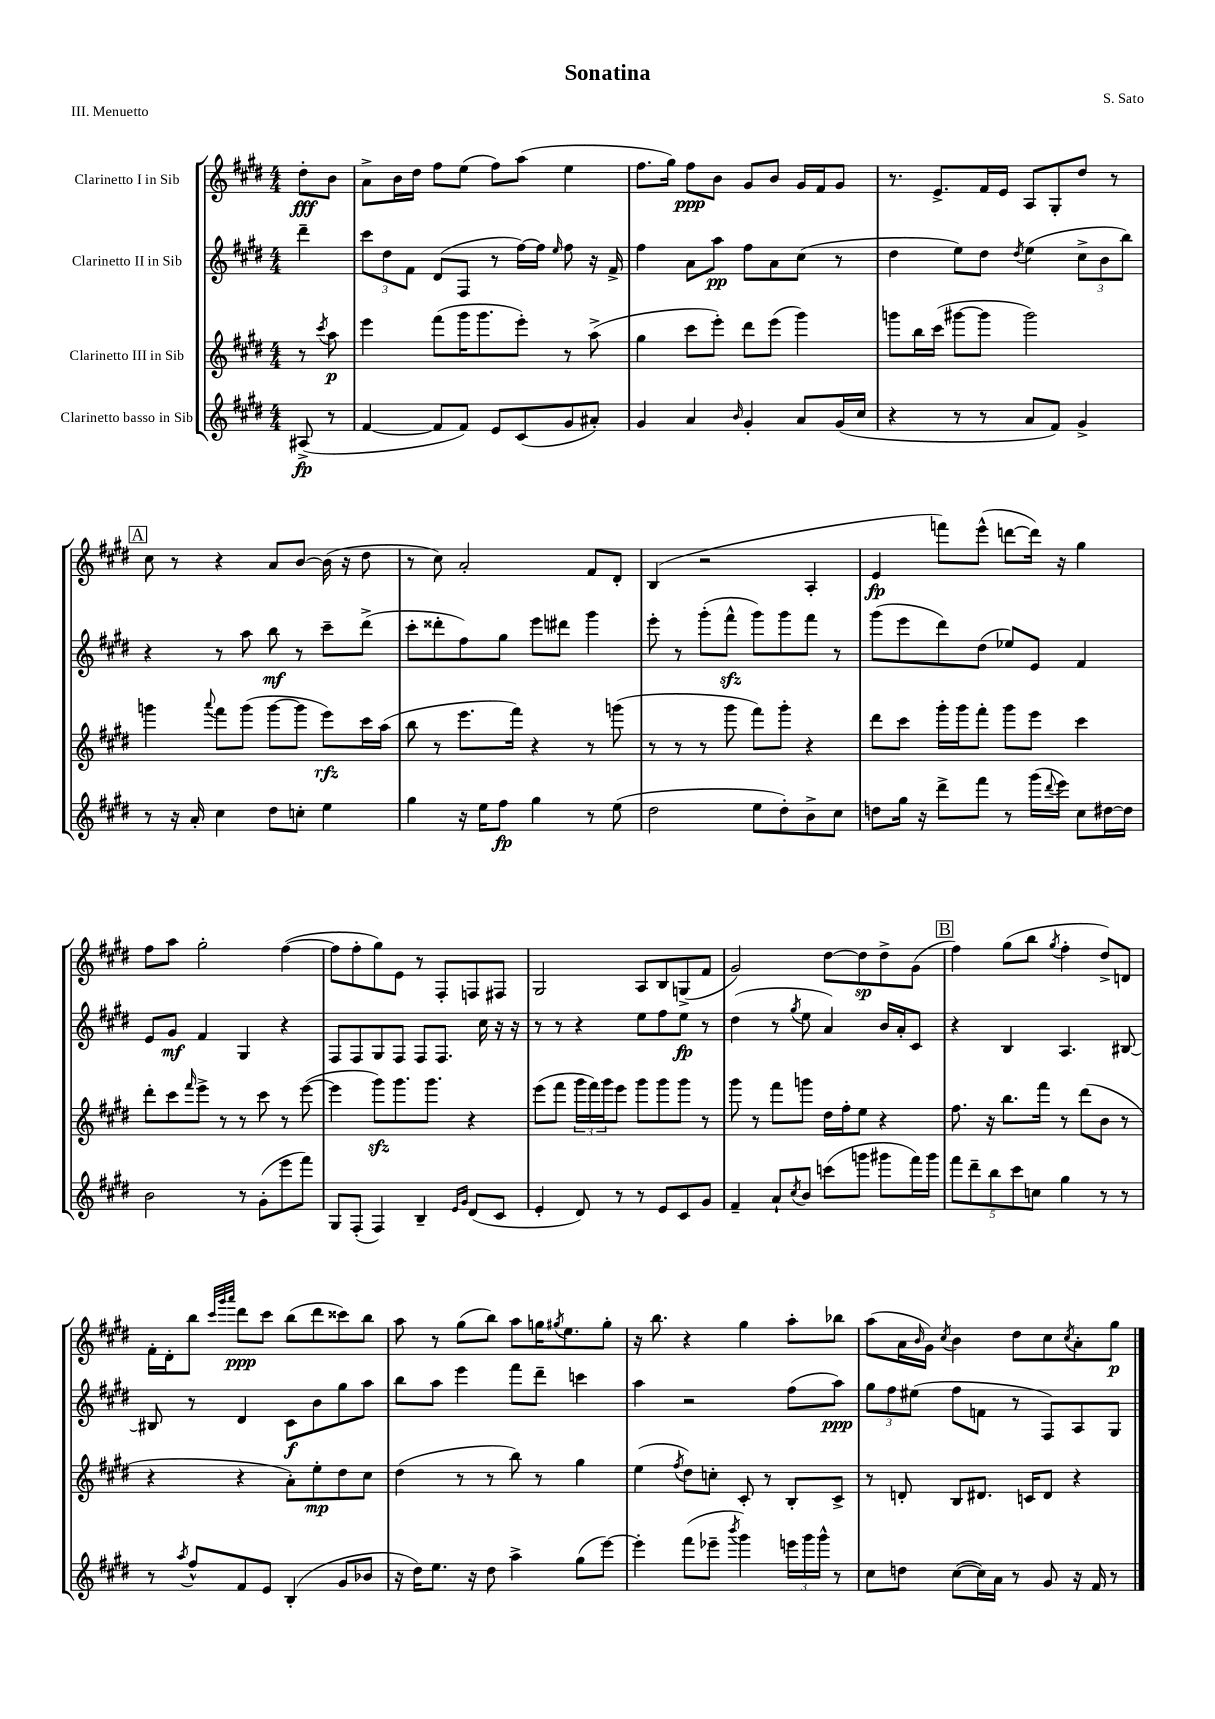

**kern	**dynam	**kern	**dynam	**kern	**dynam	**kern	**dynam
*part4	*part4	*part3	*part3	*part2	*part2	*part1	*part1
*staff4	*staff4	*staff3	*staff3	*staff2	*staff2	*staff1	*staff1
*I"Clarinetto basso in Sib	*	*I"Clarinetto III in Sib	*	*I"Clarinetto II in Sib	*	*I"Clarinetto I in Sib	*
*clefG2	*	*clefG2	*	*clefG2	*	*clefG2	*
*k[f#c#g#d#]	*	*k[f#c#g#d#]	*	*k[f#c#g#d#]	*	*k[f#c#g#d#]	*
*M4/4	*	*M4/4	*	*M4/4	*	*M4/4	*
=	=	=	=	=	=	=	=
(8A#X^/	fp	8r	.	4ddd#~\	.	8dd#'\L	fff
.	.	8qccc#/	.	.	.	.	.
8r	.	8aa\	p	.	.	8b\J	.
=1	=1	=1	=1	=1	=1	=1	=1
[4f#/	.	4eee\	.	12ccc#\L	.	8a^\L	.
.	.	.	.	12dd#\	.	.	.
.	.	.	.	.	.	16b\L	.
.	.	.	.	12f#\J	.	.	.
.	.	.	.	.	.	16dd#\JJ	.
8f#/L]	.	(8fff#\L	.	(8d#/L	.	8ff#\L	.
8f#/J)	.	16ggg#\K	.	8F#/J	.	(8ee\J	.
.	.	8.ggg#\	.	.	.	.	.
8e/L	.	.	.	8r	.	8ff#\L)	.
(8c#/	.	8eee'\J)	.	[16ff#\LL)	.	(8aa\J	.
.	.	.	.	16ff#\JJ]	.	.	.
.	.	.	.	16qqee/	.	.	.
8g#/	.	8r	.	8ff#\	.	4ee\	.
8a#X'/J)	.	(8aa^\	.	16r	.	.	.
.	.	.	.	16f#^/	.	.	.
=2	=2	=2	=2	=2	=2	=2	=2
4g#/	.	4gg#\	.	4ff#\	.	8.ff#\L	.
.	.	.	.	.	.	16gg#\Jk)	.
4a/	.	8ccc#\L	.	8a\L	.	8ff#\L	ppp
.	.	8eee'\J)	.	8aa\J	pp	8b\J	.
16qqb/	.	.	.	.	.	.	.
4g#'/	.	8ddd#\L	.	8ff#\L	.	8g#/L	.
.	.	(8eee\J	.	8a\	.	8b/J	.
8a/L	.	4ggg#\)	.	(8cc#\J	.	16g#/LL	.
.	.	.	.	.	.	16f#/J	.
(16g#/L	.	.	.	8r	.	8g#/J	.
16cc#/JJ	.	.	.	.	.	.	.
=3	=3	=3	=3	=3	=3	=3	=3
4r	.	8gggn\L	.	4dd#\	.	8.r	.
.	.	16bb\L	.	.	.	.	.
.	.	(16ccc#\JJ	.	.	.	8.e^/L	.
8r	.	[8ggg#X\L	.	8ee\L)	.	.	.
8r	.	8ggg#\J]	.	8dd#\J	.	16f#/L	.
.	.	.	.	.	.	16e/JJ	.
.	.	.	.	8qdd#/	.	.	.
8a/L	.	2ggg#\)	.	(4ee\	.	8A/L	.
8f#/J)	.	.	.	.	.	8G#'/	.
4g#^/	.	.	.	12cc#^\L	.	8dd#/J	.
.	.	.	.	12b\	.	.	.
.	.	.	.	.	.	8r	.
.	.	.	.	12bb\J)	.	.	.
!!LO:LB:g=z
!!LO:REH:place=s1:t=A
=4	=4	=4	=4	=4	=4	=4	=4
8r	.	4gggn\	.	4r	.	8cc#\	.
16r	.	.	.	.	.	8r	.
16a'/	.	.	.	.	.	.	.
.	.	8qqaaa/	.	.	.	.	.
4cc#\	.	8fff#\L	.	8r	.	4r	.
.	.	(8ggg\J	.	8aa\	.	.	.
8dd#\L	.	[8ggg\L	.	8bb\	mf	8a/L	.
8ccn'\J	.	8ggg\J]	.	8r	.	[8b/J	.
4ee\	.	8eee\L)	rfz	8ccc#~\L	.	(16b\]	.
.	.	.	.	.	.	16r	.
.	.	16ccc#\L	.	(8ddd#^\J	.	8dd#\	.
.	.	(16aa\JJ	.	.	.	.	.
=5	=5	=5	=5	=5	=5	=5	=5
4gg#\	.	8bb\	.	8ccc#'\L	.	8r	.
.	.	8r	.	8ddd##X'\	.	8cc#\)	.
16r	.	8.eee\L	.	8ff#\)	.	2a'/	.
16ee\KL	.	.	.	.	.	.	.
8ff#\J	fp	.	.	8gg#\J	.	.	.
.	.	16fff#\Jk)	.	.	.	.	.
4gg#\	.	4r	.	8eee\L	.	.	.
.	.	.	.	8ddd#X\J	.	.	.
8r	.	8r	.	4ggg#\	.	8f#/L	.
(8ee\	.	(8gggn\	.	.	.	8d#'/J	.
=6	=6	=6	=6	=6	=6	=6	=6
2dd#\	.	8r	.	8eee'\	.	(4B/	.
.	.	8r	.	8r	.	.	.
.	.	8r	.	(8ggg#'\L	.	2r	.
.	.	8ggg#\	.	8fff#zz^^\J	.	.	.
8ee\L	.	8fff#\L)	.	8ggg#\L)	.	.	.
8dd#'\)	.	8ggg#'\J	.	8ggg#\	.	.	.
8b^\	.	4r	.	8fff#\J	.	4A'/	.
8cc#\J	.	.	.	8r	.	.	.
=7	=7	=7	=7	=7	=7	=7	=7
8ddn\L	.	8ddd#\L	.	(8ggg#\L	.	4e/	fp
16gg#\Jk	.	8ccc#\J	.	8eee\	.	.	.
16r	.	.	.	.	.	.	.
8ddd#^\L	.	16ggg#'\LL	.	8ddd#\)	.	8fffn\L)	.
.	.	16ggg#\J	.	.	.	.	.
8fff#\J	.	8fff#'\J	.	(8dd#\J	.	(8eee^^\J	.
8r	.	8ggg#\L	.	8ee-X/L)	.	[8dddn\L	.
(16ggg#\LL	.	8eee\J	.	8e/J	.	16ddd\Jk])	.
8qqddd#/	.	.	.	.	.	.	.
16eee\JJ)	.	.	.	.	.	16r	.
8cc#\L	.	4ccc#\	.	4f#/	.	4gg#\	.
[16dd#X\L	.	.	.	.	.	.	.
16dd#\JJ]	.	.	.	.	.	.	.
!!LO:LB:g=z
=8	=8	=8	=8	=8	=8	=8	=8
2b\	.	8ddd#'\L	.	8e/L	.	8ff#\L	.
.	.	8ccc#\	.	8g#/J	mf	8aa\J	.
.	.	16qqfff#/	.	.	.	.	.
.	.	8eee^\J	.	4f#/	.	2gg#'\	.
.	.	8r	.	.	.	.	.
8r	.	8r	.	4G#/	.	.	.
(8g#'\L	.	8ccc#\	.	.	.	.	.
8eee\	.	8r	.	4r	.	([4ff#\	.
8fff#\J)	.	([8eee\	.	.	.	.	.
=9	=9	=9	=9	=9	=9	=9	=9
8G#/L	.	4eee\]	.	8F#/L	.	8ff#\L]	.
(8F#'/J	.	.	.	8F#/	.	8ff#'\	.
4F#/)	.	8ggg#zz\L)	.	8G#/	.	8gg#\)	.
.	.	8.ggg#\	.	8F#/J	.	8e\J	.
4B~/	.	.	.	8F#/L	.	8r	.
.	.	8.ggg#\J	.	.	.	.	.
.	.	.	.	8.F#/J	.	8F#'/L	.
16qqe/LL	.	.	.	.	.	.	.
16qqg#/JJ	.	.	.	.	.	.	.
(8d#/L	.	4r	.	.	.	8Fn/	.
.	.	.	.	16cc#\	.	.	.
8c#/J	.	.	.	16r	.	8F#X/J	.
.	.	.	.	16r	.	.	.
=10	=10	=10	=10	=10	=10	=10	=10
4e'/	.	(8eee\L	.	8r	.	2G#/	.
.	.	8fff#\J	.	8r	.	.	.
8d#/)	.	24ggg#\LL	.	4r	.	.	.
.	.	24fff#\)	.	.	.	.	.
.	.	24ggg#\J	.	.	.	.	.
8r	.	8eee\J	.	.	.	.	.
8r	.	8ggg#\L	.	8ee\L	.	8A/L	.
8e/L	.	8ggg#\	.	8ff#\	.	8B/	.
8c#/	.	8ggg#\J	.	8ee\J	fp	(8Gn^/	.
8g#/J	.	8r	.	8r	.	8f#/J	.
=11	=11	=11	=11	=11	=11	=11	=11
4f#~/	.	8ggg#\	.	(4dd#\	.	2g#/)	.
.	.	8r	.	.	.	.	.
8a`/L	.	8fff#\L	.	8r	.	.	.
8qcc#/	.	.	.	8qgg#/	.	.	.
8b/J	.	8gggn\J	.	8ee\	.	.	.
(8cccn\L	.	16dd#\LL	.	4a/)	.	[8dd#\L	.
.	.	16ff#'\J	.	.	.	.	.
8gggn\J	.	8ee\J	.	.	.	8dd#\]	sp
8ggg#X\L	.	4r	.	16b/LL	.	8dd#^\	.
.	.	.	.	16a'/J	.	.	.
16fff#\L)	.	.	.	8c#/J	.	(8g#\J	.
16ggg#\JJ	.	.	.	.	.	.	.
!!LO:REH:place=s1:t=B
=12	=12	=12	=12	=12	=12	=12	=12
10fff#\L	.	8.ff#\	.	4r	.	4ff#\)	.
10ddd#~\	.	.	.	.	.	.	.
.	.	16r	.	.	.	.	.
10bb\	.	.	.	.	.	.	.
.	.	8.bb\L	.	4B/	.	(8gg#\L	.
10ccc#\	.	.	.	.	.	.	.
.	.	.	.	.	.	8bb\J	.
10ccn\J	.	.	.	.	.	.	.
.	.	16fff#\Jk	.	.	.	.	.
.	.	.	.	.	.	8qgg#/	.
4gg#\	.	8r	.	4.A/	.	4ff#'\	.
.	.	(8ddd#\L	.	.	.	.	.
8r	.	8b\J	.	.	.	8dd#^/L)	.
8r	.	8r	.	[8B#X/	.	8dn/J	.
!!LO:LB:g=z
=13	=13	=13	=13	=13	=13	=13	=13
8r	.	4r	.	8B#X/]	.	16f#'\LL	.
.	.	.	.	.	.	16d#'\J	.
8qaa/	.	.	.	.	.	.	.
8ff#^^/L	.	.	.	8r	.	8bb\J	.
.	.	.	.	.	.	32qqccc#/LLL	.
.	.	.	.	.	.	32qqggg#/	.
.	.	.	.	.	.	32qqaaa/JJJ	.
8f#/	.	4r	.	4d#/	.	8ddd#\L	ppp
8e/J	.	.	.	.	.	8ccc#\J	.
(4B'/	.	8a'\L)	.	8c#\L	f	(8bb\L	.
.	.	8ee'\	mp	8b\	.	8ddd#\	.
8g#/L	.	8dd#\	.	8gg#\	.	8ccc##X\)	.
8b-X/J	.	8cc#\J	.	8aa\J	.	8bb\J	.
=14	=14	=14	=14	=14	=14	=14	=14
16r	.	(4dd#\	.	8bb\L	.	8aa\	.
16dd#\KL)	.	.	.	.	.	.	.
8.ee\J	.	.	.	8aa\J	.	8r	.
.	.	8r	.	4eee\	.	(8gg#\L	.
16r	.	.	.	.	.	.	.
8dd#\	.	8r	.	.	.	8bb\J)	.
4aa^\	.	8bb\)	.	8fff#\L	.	8aa\L	.
.	.	8r	.	8ddd#~\J	.	16ggn\K	.
.	.	.	.	.	.	8qgg#X/	.
.	.	.	.	.	.	8.ee\	.
(8gg#\L	.	4gg#\	.	4cccn\	.	.	.
[8eee\J)	.	.	.	.	.	8gg#'\J	.
=15	=15	=15	=15	=15	=15	=15	=15
4eee'\]	.	(4ee\	.	4aa\	.	16r	.
.	.	.	.	.	.	8.bb\	.
.	.	8qff#/	.	.	.	.	.
(8fff#\L	.	8dd#\L)	.	2r	.	4r	.
8eee-X~\J	.	8ccn'\J	.	.	.	.	.
8qbbb/	.	.	.	.	.	.	.
4ggg#\)	.	8c#'/	.	.	.	4gg#\	.
.	.	8r	.	.	.	.	.
24eeen\LL	.	8B'/L	.	(8ff#\L	.	8aa'\L	.
24ggg#\	.	.	.	.	.	.	.
24ggg#^^\JJ	.	.	.	.	.	.	.
8r	.	8c#^/J	.	8aa\J)	ppp	8bb-X\J	.
=16	=16	=16	=16	=16	=16	=16	=16
8cc#\L	.	8r	.	12gg#\L	.	(8aa\L	.
.	.	.	.	12ff#\	.	.	.
8ddn\J	.	8dn'/	.	.	.	16a\L	.
.	.	.	.	(12ee#X\J	.	.	.
.	.	.	.	.	.	16qqb/	.
.	.	.	.	.	.	16g#\JJ)	.
.	.	.	.	.	.	8qcc#/	.
([8cc#\L	.	8B/L	.	8ff#\L	.	4b\	.
16cc#\L])	.	8.d#X/J	.	8fn\J	.	.	.
16a\JJ	.	.	.	.	.	.	.
8r	.	.	.	8r	.	8dd#\L	.
.	.	16cn/KL	.	.	.	.	.
8g#/	.	8d#/J	.	8F#/L)	.	8cc#\	.
.	.	.	.	.	.	8qcc#/	.
16r	.	4r	.	8A/	.	8a'\	.
16f#/	.	.	.	.	.	.	.
8r	.	.	.	8G#/J	.	8gg#\J	p
==	==	==	==	==	==	==	==
*-	*-	*-	*-	*-	*-	*-	*-
